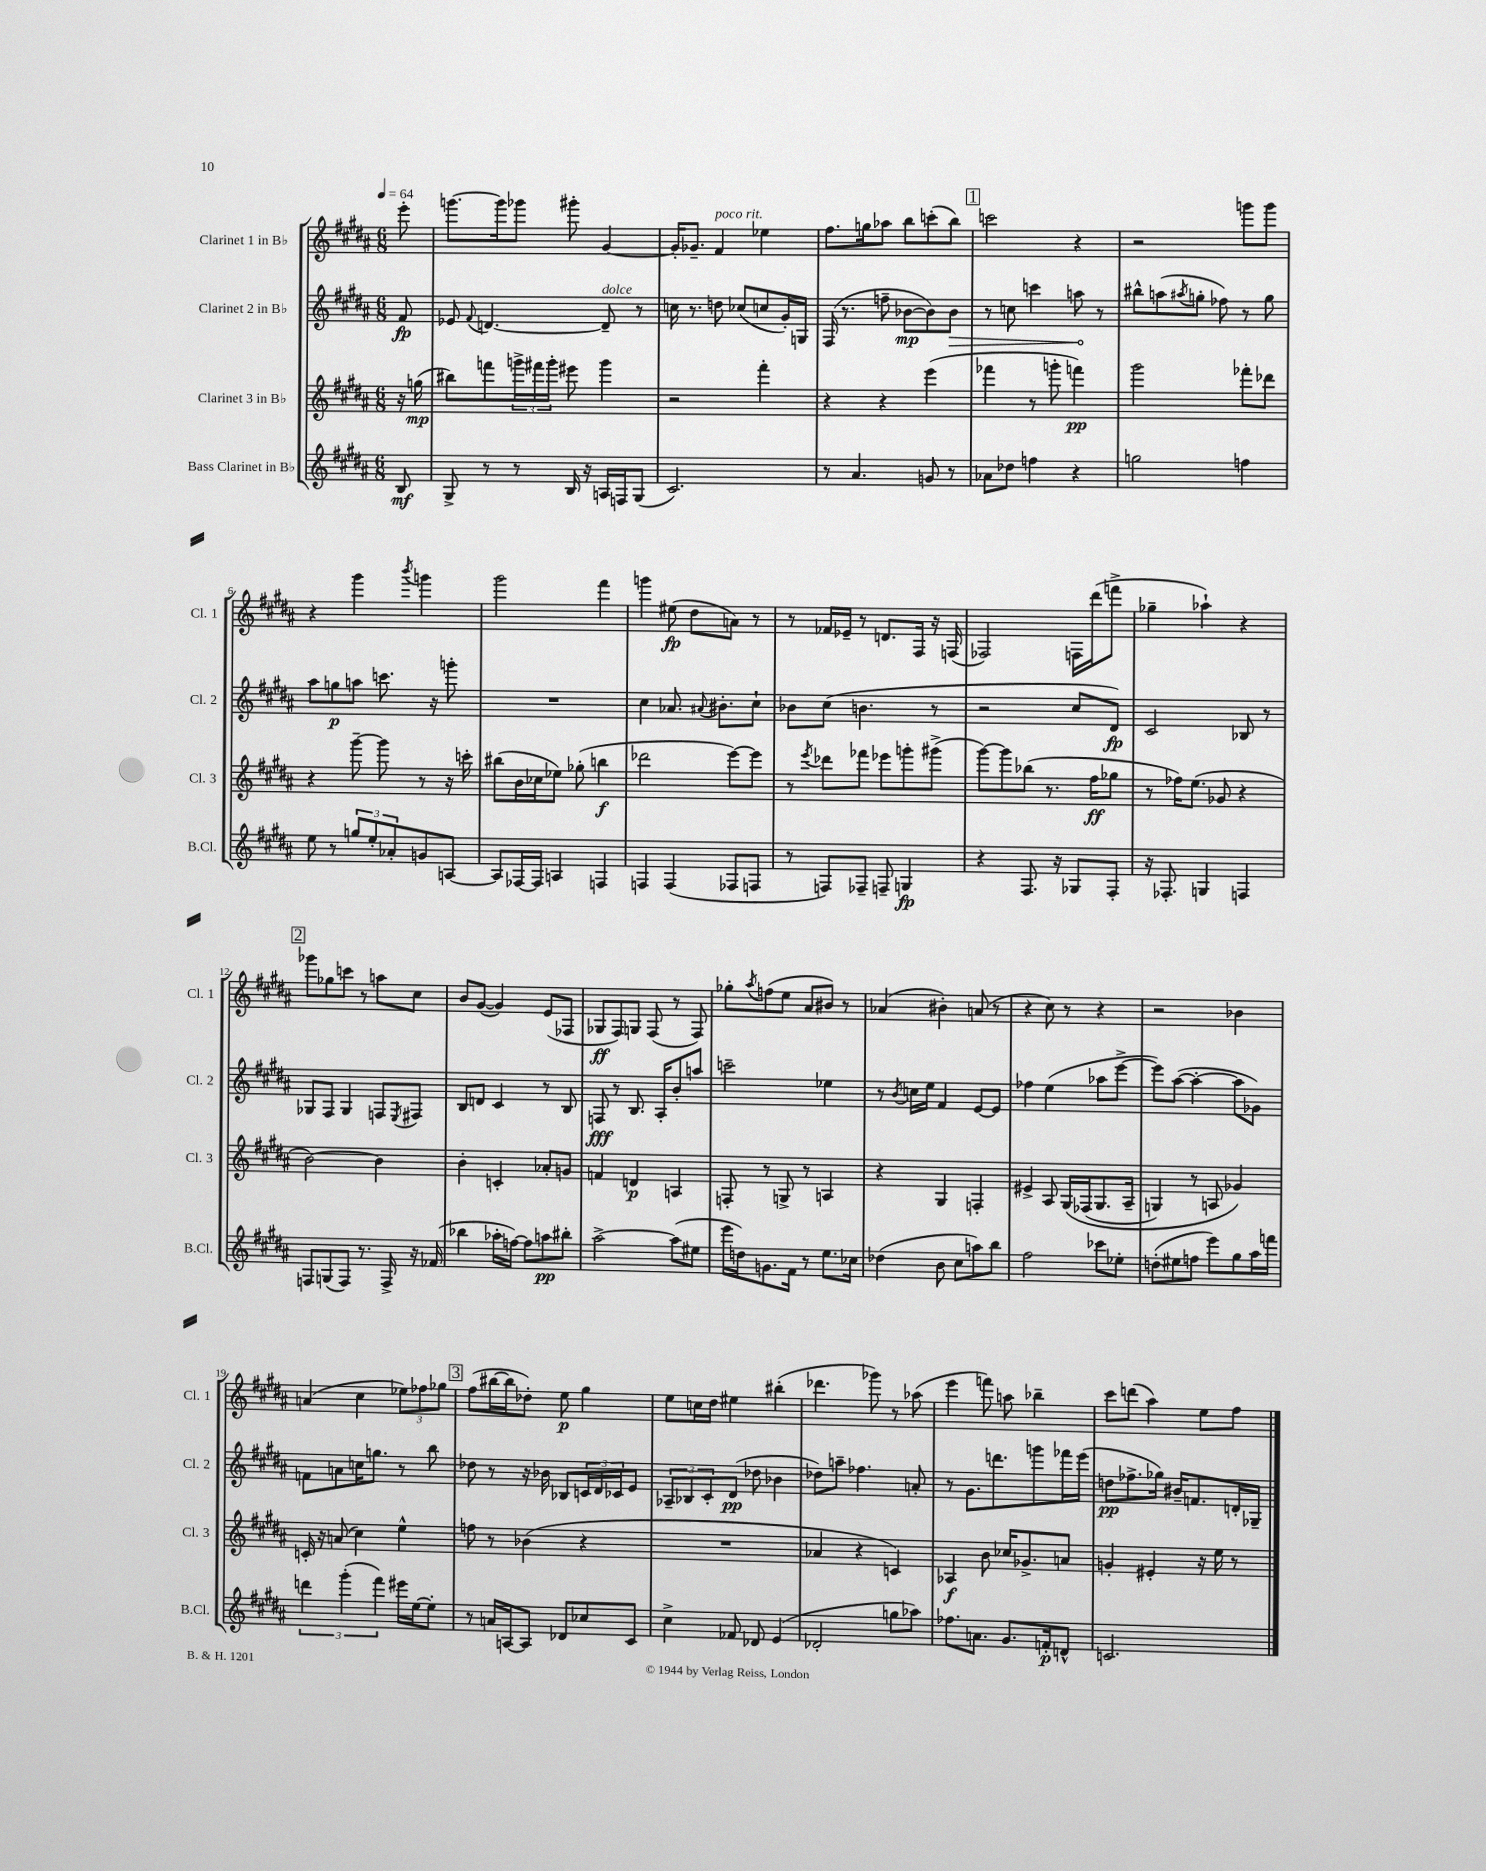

**kern	**kern	**kern	**kern
*staff4	*staff3	*staff2	*staff1
*clefG2	*clefG2	*clefG2	*clefG2
*k[f#c#g#d#a#]	*k[f#c#g#d#a#]	*k[f#c#g#d#a#]	*k[f#c#g#d#a#]
*M6/8	*M6/8	*M6/8	*M6/8
*MM64	*MM64	*MM64	*MM64
8B	16r	8f#	8eee'
.	(16gg	.	.
=	=	=	=
8G#^	8bb#)	8e-	[8.ggg
.	.	8qqf#	.
8r	8fff	[4.d	.
.	.	.	16ggg]
8r	24ggg^	.	8ggg-
.	24fff#	.	.
.	24ggg'	.	.
16B	8eee#	.	8ggg#'
16r	.	.	.
16A	4ggg	8d~]	[4g#
16F	.	.	.
(8G#	.	8r	.
=	=	=	=
2.c#)	2r	16cc	16g#']
.	.	8.r	8.g-~
.	.	8dd	4f#
.	.	(8cc-	.
.	4fff#'	8cc	4ee-
.	.	16g#')	.
.	.	16G	.
=	=	=	=
8r	4r	(16F#	8.ff#
.	.	8.r	.
4.a#	.	.	.
.	.	.	16gg
.	4r	8ff~	8aa-
.	.	[8b-	8bb
8g	(4eee	8b-])	(8ccc'
8r	.	8b-	8bb)
=	=	=	=
8a-	4fff-	8r	2ccc
8dd-	.	8cc	.
4ff	8r	4ccc	.
.	8ggg'	.	.
4r	4fff)	8aa	4r
.	.	8r	.
=	=	=	=
2gg	2ggg#	8bb#^^	2r
.	.	(8aa	.
.	.	8qaa#	.
.	.	8gg'	.
.	.	8ff-)	.
4ff	8fff-'	8r	8ggg
.	8ddd-	8gg	8ggg
=	=	=	=
8ee	4r	8aa#	4r
8r	.	8gg	.
12gg	[8ggg#~	8aa	4ggg#
12ee'	.	.	.
.	8ggg#]	8.ccc	.
12a-'	.	.	.
.	.	.	8qbbb
8g	8r	.	4ggg
.	.	16r	.
[8A	16r	8ggg'	.
.	16ccc'	.	.
=	=	=	=
8A]	(8bb#	2.r	2ggg#
[16F-	16b	.	.
16F-]	16cc-	.	.
4A	8ee-)	.	.
.	(8gg-'	.	.
4F	4bb	.	4fff#
=	=	=	=
4F	2ddd-	4cc#	4ggg
(4F	.	8.a-	(8ee#
.	.	.	8dd#
.	.	8qqa#	.
.	.	8.b#'	.
8F-	[8eee)	.	8a)
8F	8eee]	8cc#`	8r
=	=	=	=
8r	8r	8b-	8r
.	8qeee	.	.
8F)	8ddd-	(8cc#	16f-
.	.	.	16e-~
8F-~	8fff-	4.b	8r
8F~	8eee-	.	8.d
4G	8ggg'	.	.
.	.	.	16F#
.	(8ggg#^	8r	16r
.	.	.	(16F
=	=	=	=
4r	[8ggg#)	2r	2F-)
.	8ggg#]	.	.
8.F#	(8bb-	.	.
.	8.r	.	.
16r	.	.	.
8G-	.	8cc#	16F
.	16ff#	.	(16ddd#
8F#'	8gg-	8d#)	8fff^
=	=	=	=
16r	8r	2c#	4gg-~
8.F-'	.	.	.
.	16ff-)	.	.
.	(8.ee	.	.
4G	.	.	4aa-`)
.	8g-	.	.
4F	4r	8B-	4r
.	.	8r	.
=	=	=	=
8F	[2b)	8G-	8ggg-
(8G	.	8F#	8gg-
8F)	.	4G-	8ccc
8.r	.	.	8r
.	4b]	8F	8aa
16F^	.	.	.
.	.	8qE	.
16r	.	8F#	8cc#
(16f-	.	.	.
=	=	=	=
4bb-	4b'	8B	8b
.	.	8d	([8g#
16aa-'	4c'	4c#	4g#])
[16ff)	.	.	.
8ff]	.	.	.
8aa	8a-'	8r	(8e
8bb#'	8g	8B	8F-
=	=	=	=
[2aa#^	4f	8F	8G-
.	.	8r	8F#)
.	4d	8.B	8G
.	.	.	(8F#
.	.	16A#'	.
(8aa#]	4A	8b'	8r
8ee#	.	8aa	8F#)
=	=	=	=
16eee	8F'	2ccc~	8gg-'
16dd)	.	.	.
.	.	.	8qaa#
8.g	8r	.	(8ff
.	8G^	.	8ee
16f#	.	.	.
8r	8r	.	8a#
8.ee	4A	4ee-	8b#)
.	.	.	8r
16cc-	.	.	.
=	=	=	=
(4dd-	4r	8r	(4a-
.	.	8qb	.
.	.	16cc	.
.	.	16ee	.
8b	4G#	4f#	4b#')
8cc#	.	.	.
8aa)	4F'	[8e	(8a
8bb	.	8e]	8r
=	=	=	=
2ff#	4e#^	4ff-	4r
.	8A#	(4ee	8cc#)
.	&(16G#	.	8r
.	(16F-	.	.
8ccc-	8.G#	8aa-	4r
8ee-'	.	[8eee^	.
.	16A#~	.	.
=	=	=	=
(8dd'	4G)	8eee])	2r
8ee#	.	([8aa#	.
8ff	8r	4aa#'_	.
8eee)	8A	.	.
8gg#	4g-&)	8aa#]	4b-
16aa#	.	8g-)	.
16fff	.	.	.
=	=	=	=
6ddd	16c'	8f	(4a
.	16r	.	.
.	(8a	8a	.
(6ggg#'	.	.	.
.	4cc#)	16cc	4cc#
.	.	8.gg	.
6fff#)	.	.	.
16eee#	4ee^^	8r	12ee-)
[16ee	.	.	.
.	.	.	12ff-
8ee']	.	8bb	.
.	.	.	12gg-
=	=	=	=
8r	8ff	8dd-	(8ff#
16a	8r	8r	[16bb#
[16A	.	.	16bb#]
8A]	(4b-	16r	8dd-')
.	.	16b-	.
8d-	.	8B-	8ee
8cc-	4r	24c	4gg#
.	.	24d#	.
.	.	24c-	.
8c#	.	8e	.
=	=	=	=
4cc#^	2.r	12A-~	8ee
.	.	12B-	.
.	.	.	16cc
.	.	12c#'	.
.	.	.	16dd#
8f-	.	(8d#	4ee#
8d-	.	8dd-	.
(4e	.	4b-	(4bb#'
=	=	=	=
2d-'	4a-	8dd-)	4.ddd-
.	.	8aa~	.
.	4r	4.ff-	.
.	.	.	8ggg-)
8gg	4c)	.	8r
8aa-)	.	8a'	(8aa-
=	=	=	=
8.ff-	4A-	8r	4eee
.	.	8.g#	.
8.a	.	.	.
.	8b	.	8fff)
.	.	8.ddd	.
8.g#	16cc-	.	8aa
.	8.g-^	.	.
.	.	8ggg	4bb-~
16f'	.	.	.
8d^^	8a	16fff-	.
.	.	(16eee	.
=	=	=	=
2.c	4g'	8dd	8ccc#
.	.	8.ff-^	(8ddd
.	4e#'	.	4aa#)
.	.	16gg-)	.
.	.	16b#~	.
.	.	8.f	.
.	16r	.	8ee
.	16ee	.	.
.	8r	16d'	8ff#
.	.	16G-~	.
==	==	==	==
*-	*-	*-	*-
